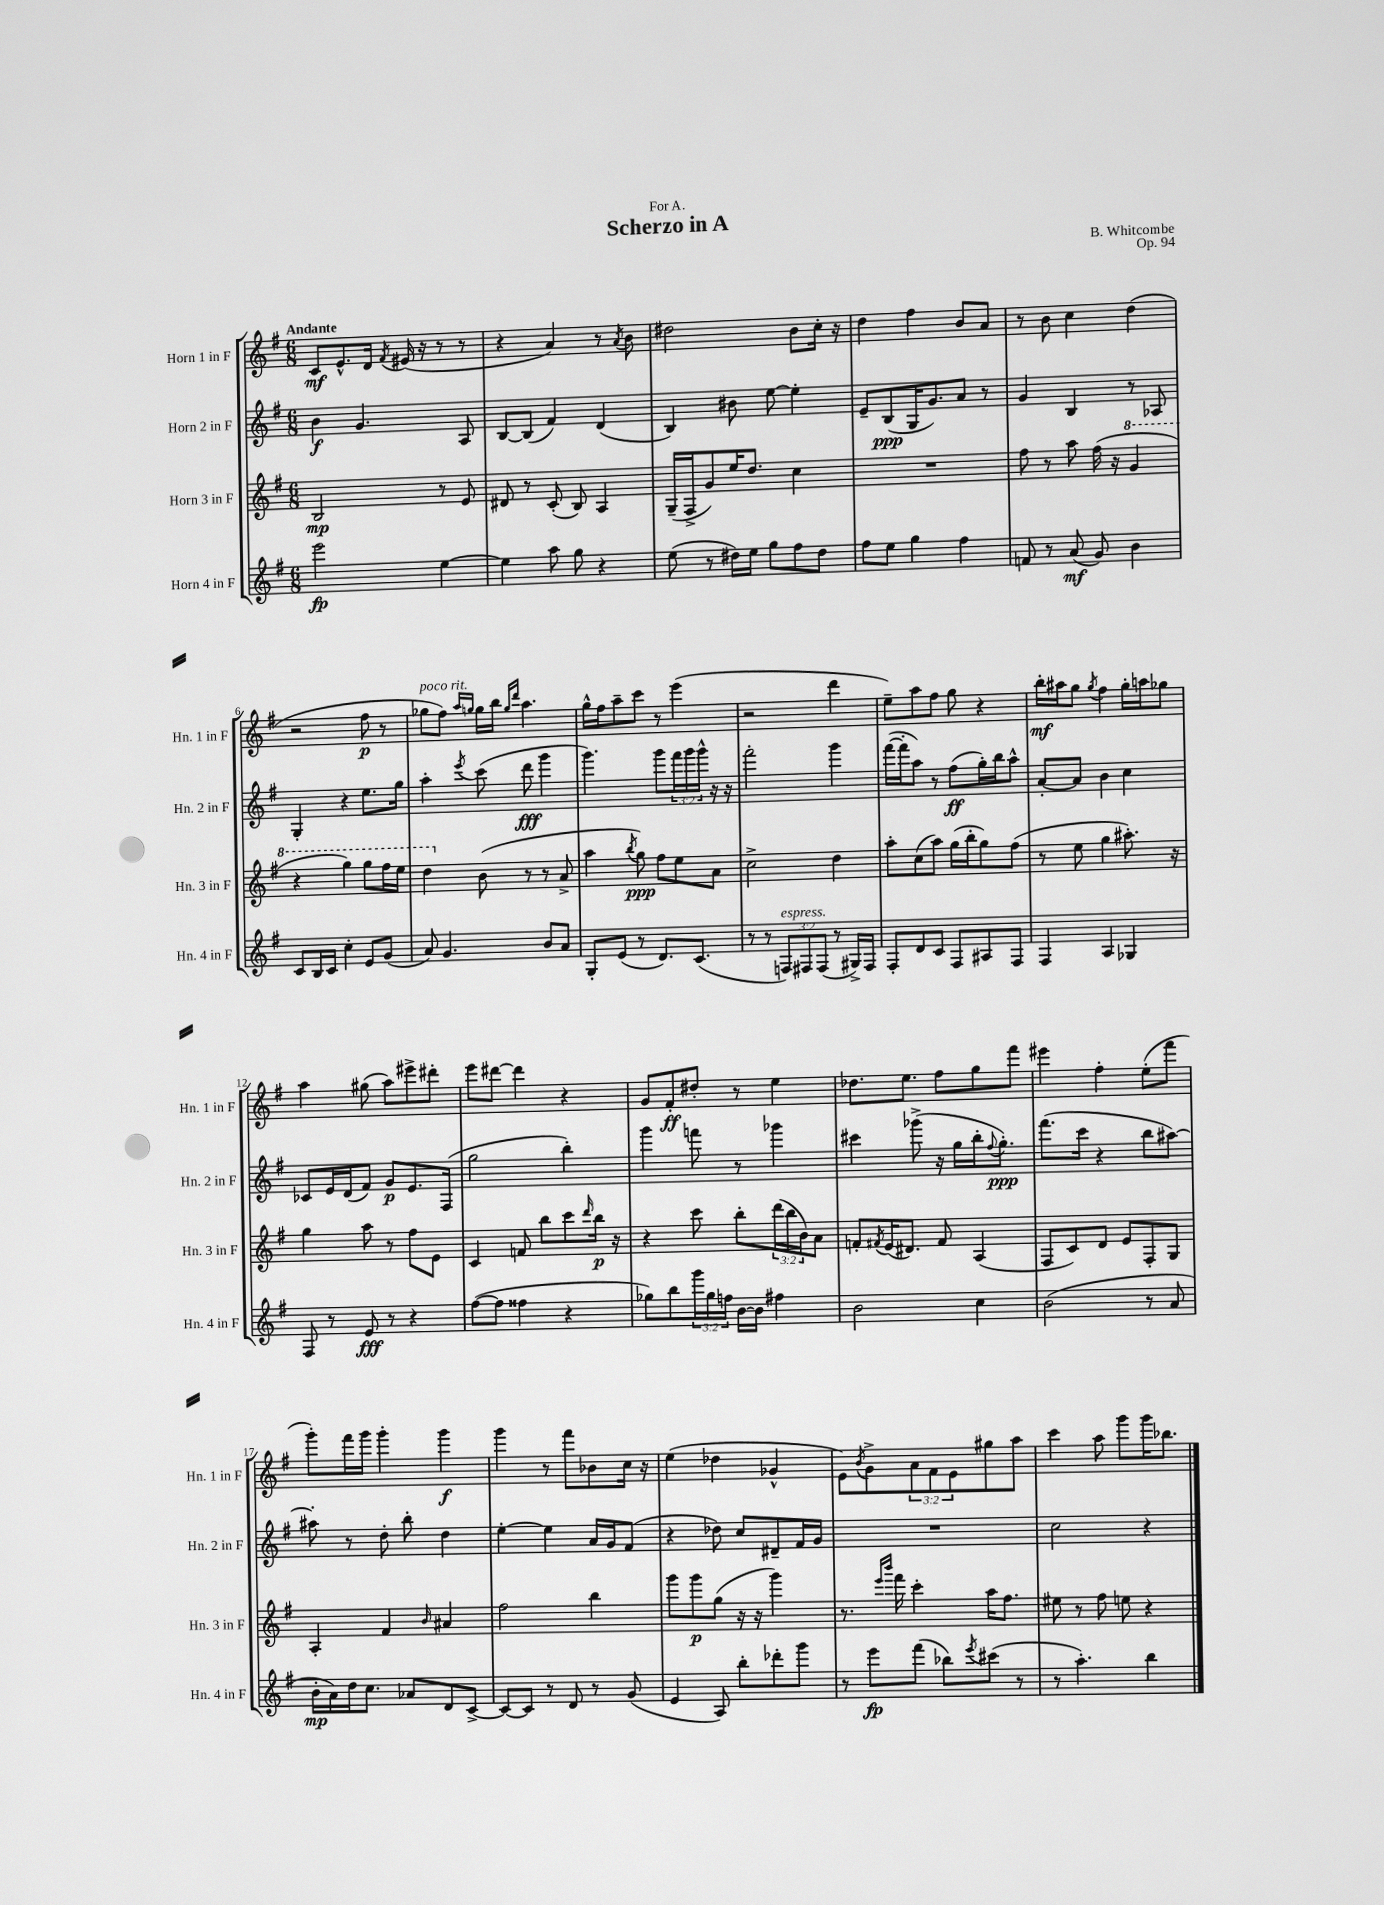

**kern	**dynam	**kern	**dynam	**kern	**dynam	**kern	**dynam
*part4	*part4	*part3	*part3	*part2	*part2	*part1	*part1
*staff4	*staff4	*staff3	*staff3	*staff2	*staff2	*staff1	*staff1
*I"Horn 4 in F	*	*I"Horn 3 in F	*	*I"Horn 2 in F	*	*I"Horn 1 in F	*
*I'Hn. 4 in F	*	*I'Hn. 3 in F	*	*I'Hn. 2 in F	*	*I'Hn. 1 in F	*
*clefG2	*	*clefG2	*	*clefG2	*	*clefG2	*
*k[f#]	*	*k[f#]	*	*k[f#]	*	*k[f#]	*
*M6/8	*	*M6/8	*	*M6/8	*	*M6/8	*
=1	=1	=1	=1	=1	=1	=1	=1
!	!	!	!	!	!	!LO:TX:a:B:t=Andante	!
2eee\	fp	2B/	mp	4b\	f	8c/L	mf
.	.	.	.	.	.	8.e^^/	.
.	.	.	.	4.g/	.	.	.
.	.	.	.	.	.	16d/Jk	.
.	.	.	.	.	.	8qf#/	.
.	.	.	.	.	.	(16e#X/	.
.	.	.	.	.	.	16r	.
[4ee\	.	8r	.	.	.	8r	.
.	.	8e/	.	8A/	.	8r	.
=2	=2	=2	=2	=2	=2	=2	=2
4ee\]	.	8d#X/	.	[8B/L	.	4r	.
.	.	8r	.	(8B/J]	.	.	.
8aa\	.	(8c'/	.	4f#/)	.	4a/)	.
8gg\	.	8B/)	.	.	.	.	.
4r	.	4A/	.	(4d/	.	8r	.
.	.	.	.	.	.	8qa/	.
.	.	.	.	.	.	8b\	.
=3	=3	=3	=3	=3	=3	=3	=3
(8ee\	.	(16G~/LL	.	4B/)	.	2dd#X\	.
.	.	16F#^/J	.	.	.	.	.
8r	.	8g/)	.	.	.	.	.
16dd#X\LL)	.	16ee/K	.	8b#X\	.	.	.
16ee\JJ	.	8.dd/J	.	.	.	.	.
8gg\L	.	.	.	[8ee\	.	.	.
8ff#\	.	4cc\	.	4ee'\]	.	8b\L	.
8dd#\J	.	.	.	.	.	16cc'\Jk	.
.	.	.	.	.	.	16r	.
=4	=4	=4	=4	=4	=4	=4	=4
8ff#\L	.	2.r	.	8e~/L	.	4dd\	.
8ee\J	.	.	.	(8B/	ppp	.	.
4gg\	.	.	.	16G/K	.	4ff#\	.
.	.	.	.	8.g/)	.	.	.
4ff#\	.	.	.	8a/J	.	8b/L	.
.	.	.	.	8r	.	8a/J	.
=5	=5	=5	=5	=5	=5	=5	=5
8fn/	.	8ff#\	.	4g/	.	8r	.
8r	.	8r	.	.	.	8b\	.
(8a/	mf	8aa\	.	4B/	.	4cc\	.
8g/)	.	(16ff#\	.	.	.	.	.
.	.	16r	.	.	.	.	.
*	*	*8va	*	*	*	*	*
4b\	.	4gg/	.	8r	.	(4dd\	.
.	.	.	.	8A-X/	.	.	.
!!LO:LB:g=z
=6	=6	=6	=6	=6	=6	=6	=6
8c/L	.	4r	.	4G'/	.	2r	.
16B/L	.	.	.	.	.	.	.
16c/JJ	.	.	.	.	.	.	.
4cc'\	.	4ggg\)	.	4r	.	.	.
8e/L	.	8ggg\L	.	8.ee\L	.	8ff#\	p
(8g/J	.	16fff#\L	.	.	.	8r	.
.	.	16eee\JJ	.	16gg\Jk	.	.	.
=7	=7	=7	=7	=7	=7	=7	=7
!	!	!	!	!	!	!LO:TX:a:i:t=poco rit.	!
8a/)	.	4ddd\	.	4aa'\	.	8gg-X\L	.
4.g/	.	.	.	.	.	8ff#\J)	.
.	.	.	.	.	.	16qqaa/LL	.
.	.	.	.	8qeee/	.	16qqggn/JJ	.
*	*	*X8va	*	*	*	*	*
.	.	(8b\	.	(8ccc\	.	16gg\LL	.
.	.	.	.	.	.	16bb\JJ	.
.	.	.	.	.	.	16qqgg/LL	.
.	.	.	.	.	.	16qqddd/JJ	.
.	.	8r	.	8ddd\	fff	4.aa\	.
8b/L	.	8r	.	4ggg\	.	.	.
8a/J	.	8a^/	.	.	.	.	.
=8	=8	=8	=8	=8	=8	=8	=8
8G'/L	.	4aa\	.	4.ggg\)	.	16gg^^\LL	.
.	.	.	.	.	.	16ff#\J	.
(8e/J	.	.	.	.	.	8aa~\	.
.	.	8qbb/	.	.	.	.	.
8r	.	8gg\)	ppp	.	.	8ccc\J	.
8.d/L)	.	8ff#\L	.	8ggg\L	.	8r	.
.	.	8ee\	.	24fff#\L	.	(4eee\	.
.	.	.	.	24ggg\	.	.	.
(8.c/J	.	.	.	.	.	.	.
.	.	.	.	24ggg^^\JJ	.	.	.
.	.	8a\J	.	16r	.	.	.
.	.	.	.	16r	.	.	.
=9	=9	=9	=9	=9	=9	=9	=9
8r	.	2cc^\	.	2fff#'\	.	2r	.
8r	.	.	.	.	.	.	.
!LO:TX:a:i:t=espress.	!	!	!	!	!	!	!
12Fn/L)	.	.	.	.	.	.	.
12F#X/	.	.	.	.	.	.	.
(12F#/J	.	.	.	.	.	.	.
8r	.	4dd\	.	4ggg\	.	4ddd\	.
16G#X^/LL)	.	.	.	.	.	.	.
16F#/JJ	.	.	.	.	.	.	.
=10	=10	=10	=10	=10	=10	=10	=10
8F#'/L	.	8aa'\L	.	([16fff#\LL	.	8ee~\L)	.
.	.	.	.	16fff#'\J]	.	.	.
8d/	.	(8cc\	.	8aa\J)	.	8aa\	.
8c/J	.	8aa\J)	.	8r	.	8ff#\J	.
8F#/L	.	(16gg\LL	.	(8ff#\L	ff	8gg\	.
.	.	16bb'\J	.	.	.	.	.
8A#X/	.	8gg\)	.	16gg'\L)	.	4r	.
.	.	.	.	16bb\J	.	.	.
8F#/J	.	(8ff#\J	.	8aa^^\J	.	.	.
=11	=11	=11	=11	=11	=11	=11	=11
4F#/	.	8r	.	[8a'/L	.	16bb'\LL	mf
.	.	.	.	.	.	16aa#X\J	.
.	.	8ee\	.	8a/J]	.	8gg\J	.
.	.	.	.	.	.	8qgg/	.
4A/	.	4gg\	.	4b\	.	4ff#\	.
4G-X/	.	8.aa#X'\)	.	4cc\	.	16gg'\LL	.
.	.	.	.	.	.	16aan\J	.
.	.	.	.	.	.	8gg-X\J	.
.	.	16r	.	.	.	.	.
!!LO:LB:g=z
=12	=12	=12	=12	=12	=12	=12	=12
8F#/	.	4gg\	.	8c-X/L	.	4aa\	.
8r	.	.	.	16e/L	.	.	.
.	.	.	.	(16d/J	.	.	.
8e/	fff	8aa\	.	8f#/J)	.	(8gg#X\	.
8r	.	8r	.	8g/L	p	8aa\L)	.
4r	.	8ff#\L	.	8.e/	.	8eee#X^\	.
.	.	8e\J	.	.	.	8ddd#X'\J	.
.	.	.	.	(16F#/Jk	.	.	.
=13	=13	=13	=13	=13	=13	=13	=13
([8ff#\L	.	4c/	.	2gg\	.	8eee\L	.
8ff#\J]	.	.	.	.	.	[8ddd#X\J	.
4ff##X\	.	8fn/	.	.	.	4ddd#\]	.
.	.	8bb\L	.	.	.	.	.
4r	.	8ccc\	.	4bb'\)	.	4r	.
.	.	16qqddd/	.	.	.	.	.
.	.	16bb\Jk	p	.	.	.	.
.	.	16r	.	.	.	.	.
=14	=14	=14	=14	=14	=14	=14	=14
8gg-X\L)	.	4r	.	4ggg\	.	8g/L	.
8bb\	.	.	.	.	.	8f#'/	ff
24ggg\L	.	8ccc\	.	8fffn\	.	8dd#X'/J	.
24gg-\	.	.	.	.	.	.	.
24ffn\JJ	.	.	.	.	.	.	.
[16b\LL	.	8bb'\L	.	8r	.	8r	.
16b\JJ]	.	.	.	.	.	.	.
4ff#X\	.	(24ddd\L	.	4ggg-X\	.	4ee\	.
.	.	24bb\	.	.	.	.	.
.	.	24b\J)	.	.	.	.	.
.	.	8a\J	.	.	.	.	.
=15	=15	=15	=15	=15	=15	=15	=15
2b\	.	8fn'/L	.	4ccc#X\	.	8.dd-X\L	.
.	.	8qf#X/	.	.	.	.	.
.	.	(16e/K	.	.	.	.	.
.	.	8.d#X/J)	.	.	.	8.ee\J	.
.	.	.	.	(8ggg-X^\	.	.	.
.	.	8f#/	.	16r	.	8ff#\L	.
.	.	.	.	16gg\LL	.	.	.
4cc\	.	(4A/	.	16bb'\J	.	8gg\	.
.	.	.	.	8qqff#/	.	.	.
.	.	.	.	8.gg'\J)	ppp	.	.
.	.	.	.	.	.	8fff#\J	.
=16	=16	=16	=16	=16	=16	=16	=16
(2b\	.	8F#/L	.	(8.fff#\L	.	4eee#X\	.
.	.	8c/)	.	.	.	.	.
.	.	.	.	16ccc\Jk	.	.	.
.	.	8d/J	.	4r	.	4ff#'\	.
.	.	8e/L	.	.	.	.	.
8r	.	8F#'/	.	8bb\L	.	(8ee'\L	.
8a/	.	8G/J	.	[8aa#X\J)	.	8fff#\J	.
!!LO:LB:g=z
=17	=17	=17	=17	=17	=17	=17	=17
16b'\LL	mp	4A'/	.	8aa#X'\]	.	8ggg'\L)	.
16a\)	.	.	.	.	.	.	.
16dd\J	.	.	.	8r	.	16fff#\L	.
8.cc\J	.	.	.	.	.	16ggg\JJ	.
.	.	4f#/	.	8dd'\	.	4ggg'\	.
8a-X/L	.	.	.	8bb'\	.	.	.
.	.	16qqb/	.	.	.	.	.
8d/	.	4a#X/	.	4dd\	.	4ggg\	f
[8c^/J	.	.	.	.	.	.	.
=18	=18	=18	=18	=18	=18	=18	=18
8c/L_	.	2ff#\	.	[4ee'\	.	4ggg\	.
8c/J]	.	.	.	.	.	.	.
8r	.	.	.	4ee\]	.	8r	.
8d/	.	.	.	.	.	8fff#\L	.
8r	.	4bb\	.	16a/LL	.	8b-X\	.
.	.	.	.	16g/J	.	.	.
(8g/	.	.	.	(8f#/J	.	16cc\Jk	.
.	.	.	.	.	.	16r	.
=19	=19	=19	=19	=19	=19	=19	=19
4e/	.	8ggg\L	.	4r	.	(4ee\	.
.	.	8ggg\	p	.	.	.	.
8A/)	.	(8gg\J	.	8dd-X\)	.	4dd-X\	.
8bb'\L	.	16r	.	8cc/L	.	.	.
.	.	16r	.	.	.	.	.
8ddd-X'\	.	4ggg\)	.	8d#X~/	.	4g-X^^/	.
8ggg\J	.	.	.	16f#/L	.	.	.
.	.	.	.	16g/JJ	.	.	.
=20	=20	=20	=20	=20	=20	=20	=20
8r	.	8.r	.	2.r	.	8e\L)	.
.	.	.	.	.	.	8qb/	.
8eee\L	fp	.	.	.	.	8g^\	.
.	.	16qqeee/LL	.	.	.	.	.
.	.	16qqbbb/JJ	.	.	.	.	.
.	.	16fff#\	.	.	.	.	.
(8fff#\J	.	4ccc'\	.	.	.	12a\	.
.	.	.	.	.	.	12f#\	.
8bb-X\L)	.	.	.	.	.	.	.
.	.	.	.	.	.	12e\	.
8qeee/	.	.	.	.	.	.	.
(8ccc#X\J	.	16aa\KL	.	.	.	8gg#X\	.
.	.	8.ff#\J	.	.	.	.	.
8r	.	.	.	.	.	8aa\J	.
=21	=21	=21	=21	=21	=21	=21	=21
8r	.	8ee#X\	.	2cc\	.	4ccc\	.
4.aa'\)	.	8r	.	.	.	.	.
.	.	8ff#\	.	.	.	8aa\	.
.	.	8een\	.	.	.	8ggg\L	.
4bb\	.	4r	.	4r	.	16ggg\K	.
.	.	.	.	.	.	8.bb-X\J	.
==	==	==	==	==	==	==	==
*-	*-	*-	*-	*-	*-	*-	*-
